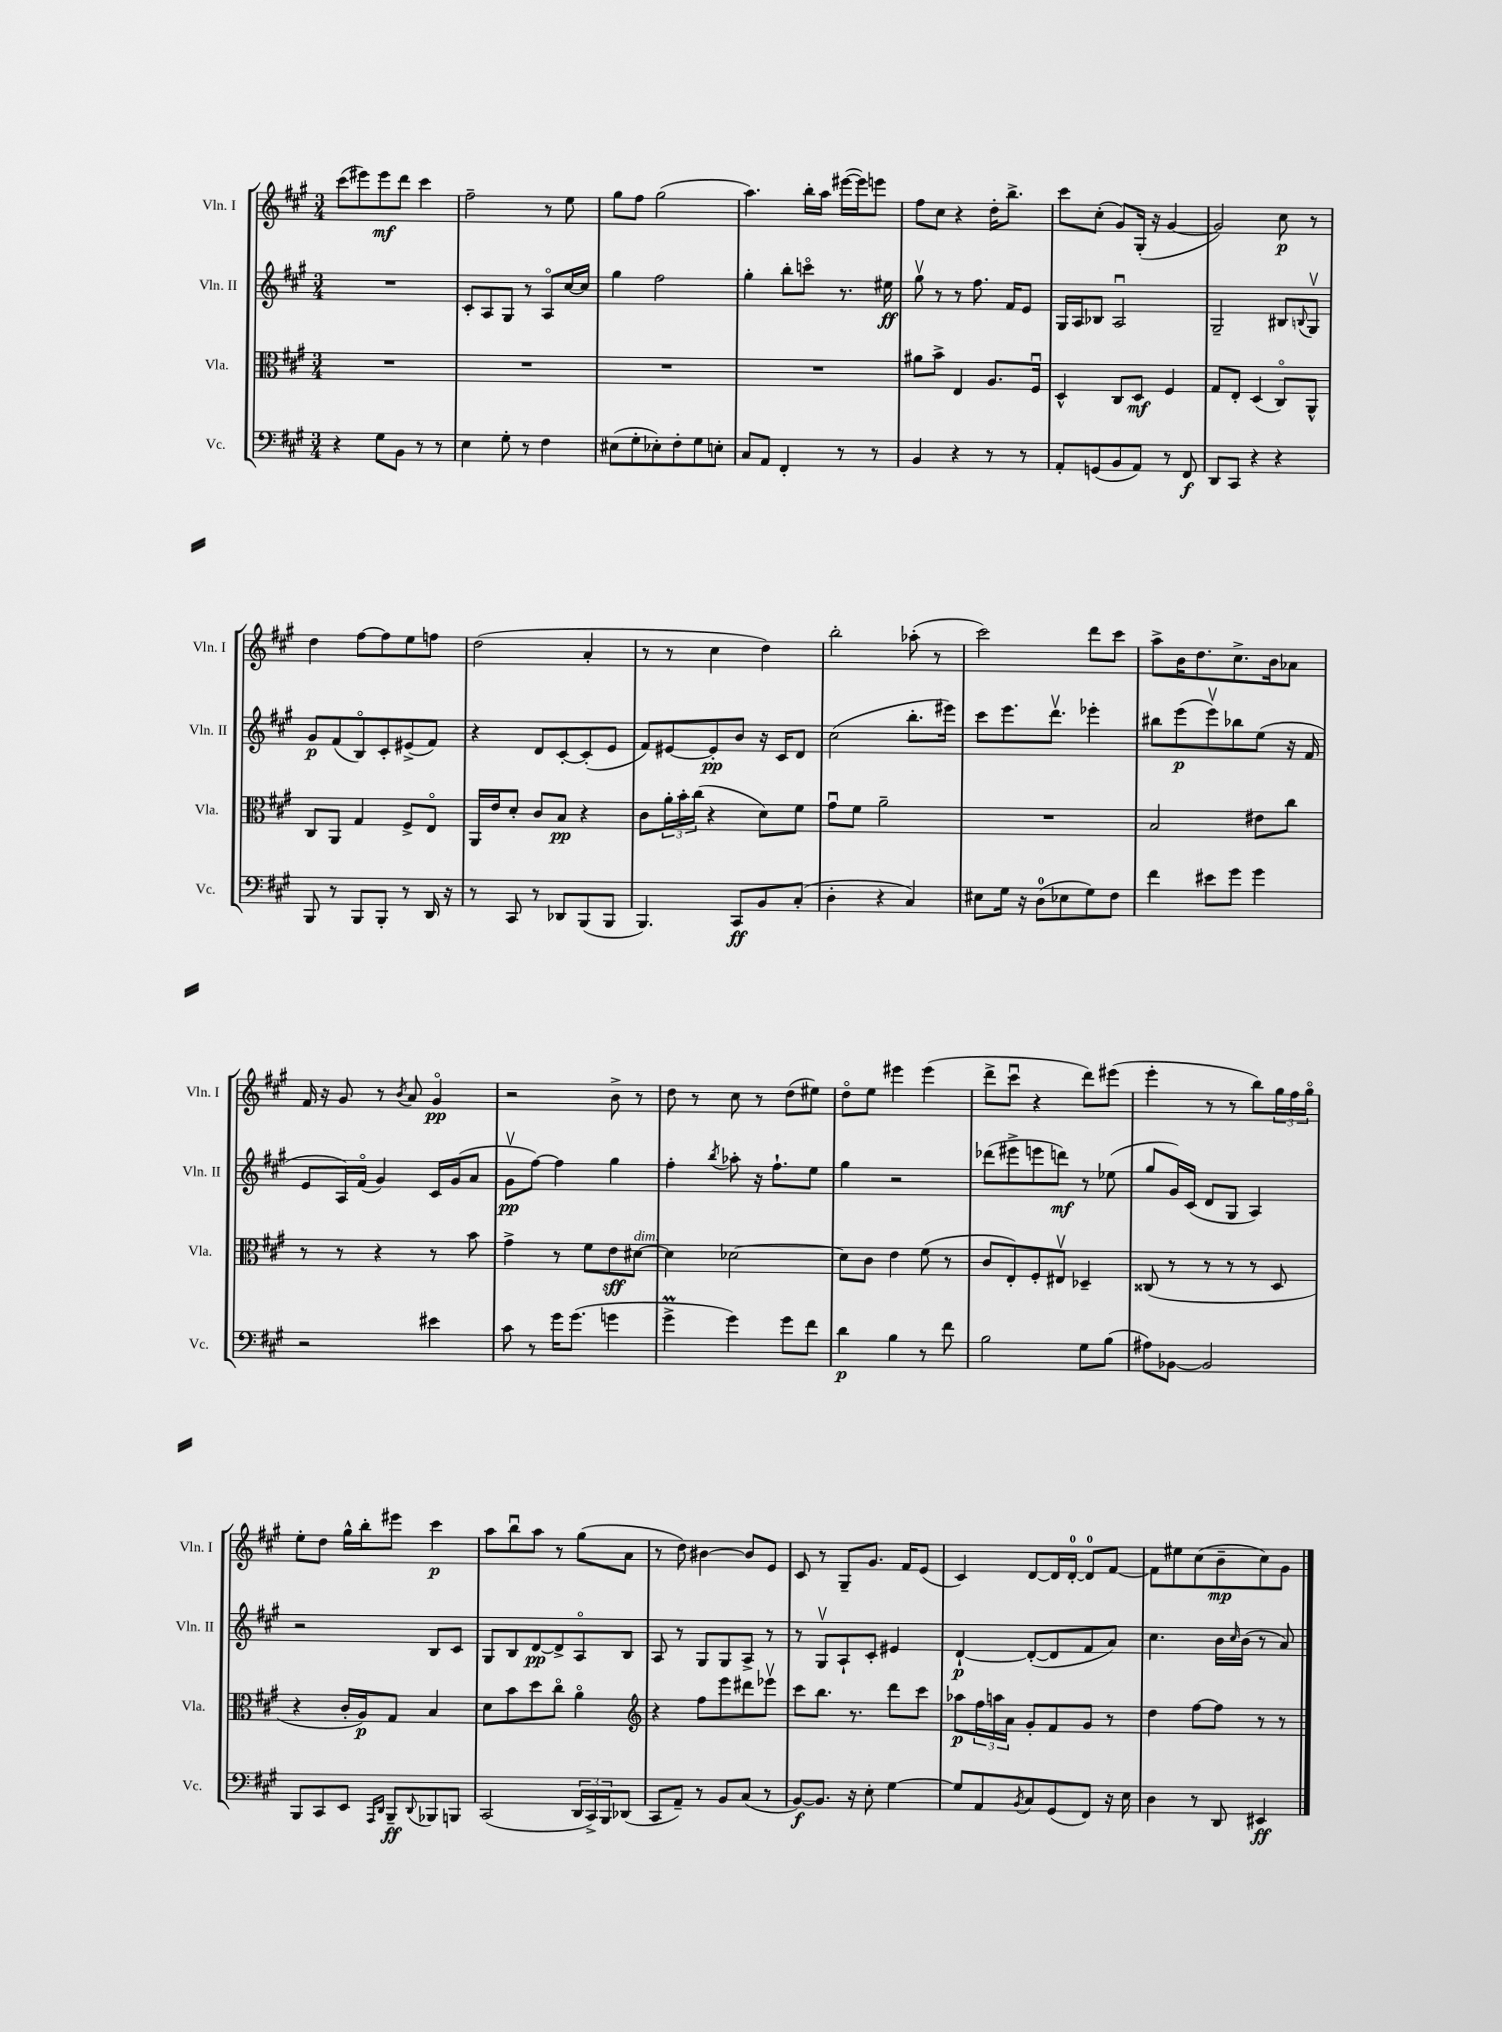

**kern	**dynam	**kern	**dynam	**kern	**dynam	**kern	**dynam
*part4	*part4	*part3	*part3	*part2	*part2	*part1	*part1
*staff4	*staff4	*staff3	*staff3	*staff2	*staff2	*staff1	*staff1
*I"Vc.	*	*I"Vla.	*	*I"Vln. II	*	*I"Vln. I	*
*I'Vc.	*	*I'Vla.	*	*I'Vln. II	*	*I'Vln. I	*
*clefF4	*	*clefC3	*	*clefG2	*	*clefG2	*
*k[f#c#g#]	*	*k[f#c#g#]	*	*k[f#c#g#]	*	*k[f#c#g#]	*
*M3/4	*	*M3/4	*	*M3/4	*	*M3/4	*
=75	=75	=75	=75	=75	=75	=75	=75
4r	.	2.r	.	2.r	.	(8ccc#\L	.
.	.	.	.	.	.	8eee#X\)	.
8G#\L	.	.	.	.	.	8eee#\	mf
8BB\J	.	.	.	.	.	8ddd\J	.
8r	.	.	.	.	.	4ccc#\	.
8r	.	.	.	.	.	.	.
=76	=76	=76	=76	=76	=76	=76	=76
4E\	.	2.r	.	8c#'/L	.	2ff#~\	.
.	.	.	.	8A/	.	.	.
8G#'\	.	.	.	8G#/J	.	.	.
8r	.	.	.	8r	.	.	.
4F#\	.	.	.	8A/L	.	8r	.
.	.	.	.	[16cc#/L	.	8ee\	.
.	.	.	.	16cc#/JJ]	.	.	.
=77	=77	=77	=77	=77	=77	=77	=77
(8E#X\L	.	2.r	.	4gg#\	.	8gg#\L	.
8G#'\	.	.	.	.	.	8ff#\J	.
8E-X'\)	.	.	.	2ff#\	.	(2gg#\	.
8F#'\	.	.	.	.	.	.	.
8G#\	.	.	.	.	.	.	.
8En'\J	.	.	.	.	.	.	.
=78	=78	=78	=78	=78	=78	=78	=78
8C#/L	.	2.r	.	4gg#'\	.	4.aa\)	.
8AA/J	.	.	.	.	.	.	.
4FF#'/	.	.	.	8bb'\L	.	.	.
.	.	.	.	8cccn\J	.	16bb'\LL	.
.	.	.	.	.	.	16aa\JJ	.
8r	.	.	.	8.r	.	([16eee#X\LL	.
.	.	.	.	.	.	16eee#\J])	.
8r	.	.	.	.	.	8eeen\J	.
.	.	.	.	16ee#X\	ff	.	.
=79	=79	=79	=79	=79	=79	=79	=79
4BB/	.	8a#X\L	.	8gg#v\	.	8ff#\L	.
.	.	8b^\J	.	8r	.	8cc#\J	.
4r	.	4E/	.	8r	.	4r	.
.	.	.	.	8.ff#\	.	.	.
8r	.	8.A/L	.	.	.	16dd'\KL	.
.	.	.	.	16f#/KL	.	8.bb^\J	.
8r	.	.	.	8e/J	.	.	.
.	.	16F#u/Jk	.	.	.	.	.
=80	=80	=80	=80	=80	=80	=80	=80
8AA'/L	.	4D^^/	.	16G#/LL	.	8ccc#\L	.
.	.	.	.	16A/J	.	.	.
(8GGn/	.	.	.	8B-X/J	.	(8cc#'\J	.
8BB/	.	8C#/L	.	2Au/	.	8g#/L)	.
8AA/J)	.	8D/J	mf	.	.	(16G#'/Jk	.
.	.	.	.	.	.	16r	.
8r	.	4F#/	.	.	.	[4g#/	.
8FF#/	f	.	.	.	.	.	.
=81	=81	=81	=81	=81	=81	=81	=81
8DD/L	.	8G#/L	.	2G#~/	.	2g#/])	.
8CC#/J	.	8E'/J	.	.	.	.	.
4r	.	(4D/	.	.	.	.	.
4r	.	8C#/L)	.	8B#X/L	.	8cc#\	p
.	.	.	.	8qqBn/	.	.	.
.	.	8AA^^/J	.	8G#v/J	.	8r	.
!!LO:LB:g=z
=82	=82	=82	=82	=82	=82	=82	=82
8BBB/	.	8C#/L	.	8g#/L	p	4dd\	.
8r	.	8AA/J	.	(8f#/	.	.	.
8BBB/L	.	4G#/	.	8B/)	.	[8ff#\L	.
8BBB'/J	.	.	.	8c#'/	.	8ff#\]	.
8r	.	8F#^/L	.	(8e#X^/	.	8ee\	.
16DD/	.	8E/J	.	8f#/J)	.	8ffn\J	.
16r	.	.	.	.	.	.	.
=83	=83	=83	=83	=83	=83	=83	=83
8r	.	16AA/LL	.	4r	.	(2dd\	.
.	.	16e/J	.	.	.	.	.
8CC#/	.	8d'/J	.	.	.	.	.
8r	.	8c#/L	.	8d/L	.	.	.
8DD-X/L	.	8B/J	pp	[8c#'/	.	.	.
(8BBB/	.	4r	.	(8c#'/]	.	4a'/	.
8BBB/J	.	.	.	8e/J	.	.	.
=84	=84	=84	=84	=84	=84	=84	=84
4.BBB/)	.	8c#\L	.	8f#/L)	.	8r	.
.	.	24a'\L	.	[8e#X/	.	8r	.
.	.	24b'\	.	.	.	.	.
.	.	(24cc#\JJ	.	.	.	.	.
.	.	4r	.	8e#'/]	pp	4cc#\	.
8CC#/L	ff	.	.	8b/J	.	.	.
8BB/	.	8d\L)	.	16r	.	4dd\)	.
.	.	.	.	16c#/KL	.	.	.
(8C#'/J	.	8f#\J	.	8d/J	.	.	.
=85	=85	=85	=85	=85	=85	=85	=85
4D'\	.	8g#u\L	.	(2cc#\	.	2bb'\	.
.	.	8f#\J	.	.	.	.	.
4r	.	2a~\	.	.	.	.	.
4C#/)	.	.	.	8.bb'\L	.	(8aa-X'\	.
.	.	.	.	.	.	8r	.
.	.	.	.	16eee#X\Jk)	.	.	.
=86	=86	=86	=86	=86	=86	=86	=86
8E#X\L	.	2.r	.	8ccc#\L	.	2ccc#\)	.
16G#\Jk	.	.	.	8.eee\	.	.	.
16r	.	.	.	.	.	.	.
(8D\L	.	.	.	.	.	.	.
.	.	.	.	8.dddv\J	.	.	.
8E-X\	.	.	.	.	.	.	.
8G#\)	.	.	.	4eee-X'\	.	8ddd\L	.
8F#\J	.	.	.	.	.	8ccc#\J	.
=87	=87	=87	=87	=87	=87	=87	=87
4f#\	.	2B/	.	8bb#X\L	.	8aa^\L	.
.	.	.	.	(8eee\	p	16b\K	.
.	.	.	.	.	.	8.dd\	.
8e#X\L	.	.	.	8eeev\)	.	.	.
8g#\J	.	.	.	8bb-X\	.	8.cc#^\	.
4g#\	.	8e#X\L	.	(8ee\J	.	.	.
.	.	.	.	.	.	16b\k	.
.	.	8cc#\J	.	16r	.	8a-X\J	.
.	.	.	.	16f#/	.	.	.
!!LO:LB:g=z
=88	=88	=88	=88	=88	=88	=88	=88
2r	.	8r	.	8e/L	.	16f#/	.
.	.	.	.	.	.	16r	.
.	.	8r	.	16A/L)	.	8g#/	.
.	.	.	.	(16f#/JJ	.	.	.
.	.	4r	.	4g#/)	.	8r	.
.	.	.	.	.	.	8qb/	.
.	.	.	.	.	.	8a/	.
4e#X\	.	8r	.	16c#/LL	.	4g#/	pp
.	.	.	.	(16g#/J	.	.	.
.	.	8b\	.	8a/J	.	.	.
=89	=89	=89	=89	=89	=89	=89	=89
8c#\	.	4g#^\	.	8g#v\L	pp	2r	.
8r	.	.	.	[8ff#\J)	.	.	.
16g#\KL	.	8r	.	4ff#\]	.	.	.
(8.g#\J	.	.	.	.	.	.	.
.	.	8f#\L	.	.	.	.	.
4gn\	.	8e\	sff	4gg#\	.	8b^\	.
!	!	!LO:TX:a:i:t=dim.	!	!	!	!	!
.	.	[8d#X\J	.	.	.	8r	.
=90	=90	=90	=90	=90	=90	=90	=90
4g#m^\	.	4d#\]	.	4ff#'\	.	8dd\	.
.	.	.	.	.	.	8r	.
.	.	.	.	8qbb/	.	.	.
4g#\)	.	[2d-X\	.	8aa-X'\	.	8cc#\	.
.	.	.	.	16r	.	8r	.
.	.	.	.	8.ff#`\L	.	.	.
8g#\L	.	.	.	.	.	(8dd\L	.
8f#\J	.	.	.	8ee\J	.	8ee#X\J)	.
=91	=91	=91	=91	=91	=91	=91	=91
4d\	p	8d-\L]	.	4gg#\	.	8dd\L	.
.	.	8c#\J	.	.	.	8ee\J	.
4B\	.	4e\	.	2r	.	4eee#X\	.
8r	.	(8f#\	.	.	.	(4eee#\	.
8f#\	.	8r	.	.	.	.	.
=92	=92	=92	=92	=92	=92	=92	=92
2B\	.	8c#/L	.	(8ddd-X\L	.	8ddd^\L	.
.	.	8E'/)	.	8eee#X^\	.	8ccc#u\J	.
.	.	8F#'/	.	8eeen\	.	4r	.
.	.	8E#Xv/J	.	8dddn\J)	mf	.	.
8G#\L	.	4D-X~/	.	8r	.	8ddd\L)	.
(8B\J	.	.	.	(8ee-X\	.	(8eee#X\J	.
=93	=93	=93	=93	=93	=93	=93	=93
8A#X\L)	.	(8C##X/	.	8gg#/L	.	4eee'\	.
[8BB-X\J	.	8r	.	16g#/L)	.	.	.
.	.	.	.	(16c#/JJ	.	.	.
2BB-/]	.	8r	.	8d/L	.	8r	.
.	.	8r	.	8G#/J	.	8r	.
.	.	8r	.	4A/)	.	8bb\L)	.
.	.	8D/	.	.	.	24gg#\L	.
.	.	.	.	.	.	24ff#\	.
.	.	.	.	.	.	24gg#\JJ	.
!!LO:LB:g=z
=94	=94	=94	=94	=94	=94	=94	=94
8BBB/L	.	4r	.	2r	.	8ee'\L	.
8CC#/	.	.	.	.	.	8dd\J	.
8EE/J	.	16c#'/LL	.	.	.	16gg#^^\LL	.
.	.	16A/J)	p	.	.	16bb'\J	.
16qqAAA/LL	.	.	.	.	.	.	.
16qqDD/JJ	.	.	.	.	.	.	.
8BBB~/L	ff	8G#/J	.	.	.	8eee#X\J	.
8qqDD/	.	.	.	.	.	.	.
8BBB-X/	.	4B/	.	8B/L	.	4ccc#\	p
8BBBn/J	.	.	.	8c#/J	.	.	.
=95	=95	=95	=95	=95	=95	=95	=95
(2CC#/	.	8d\L	.	8G#/L	.	8aa\L	.
.	.	8b\	.	8B/	.	8bbu\	.
.	.	8dd\	.	[8d/	pp	8aa\J	.
.	.	8cc#\J	.	8d^/]	.	8r	.
24DD/LL	.	4a\	.	8A/	.	(8gg#\L	.
24CC#^/)	.	.	.	.	.	.	.
24BBB/J	.	.	.	.	.	.	.
(8DD-X/J	.	.	.	8B/J	.	8a\J	.
=96	=96	=96	=96	=96	=96	=96	=96
*	*	*clefG2	*	*	*	*	*
8CC#/L	.	4r	.	8A/	.	8r	.
8AA~/J)	.	.	.	8r	.	8dd\)	.
8r	.	8ff#\L	.	8G#/L	.	[4b#X\	.
8BB/L	.	8eee\	.	8G#/	.	.	.
(8C#/J	.	8ddd#X\	.	8A^/J	.	8b#/L]	.
8r	.	8eee-Xv\J	.	8r	.	8e/J	.
=97	=97	=97	=97	=97	=97	=97	=97
[8BB/L)	f	8ccc#\L	.	8r	.	8c#/	.
8.BB/J]	.	8.bb\J	.	8G#v/L	.	8r	.
.	.	.	.	8A`/	.	8G#~/L	.
16r	.	8.r	.	.	.	.	.
8E'\	.	.	.	8c#'/J	.	8.g#/J	.
[4G#\	.	8ddd\L	.	4e#X/	.	.	.
.	.	.	.	.	.	16f#/KL	.
.	.	8ccc#\J	.	.	.	(8e/J	.
=98	=98	=98	=98	=98	=98	=98	=98
8G#/L]	.	8aa-X\L	p	[4d`/	p	4c#/)	.
8AA/	.	24ff#\L	.	.	.	.	.
.	.	24aan\	.	.	.	.	.
.	.	24a\JJ	.	.	.	.	.
8qBB/	.	.	.	.	.	.	.
8C#/	.	8g#'/L	.	(8d'/L_	.	[8d/L	.
(8GG#/	.	8f#/	.	8d/]	.	16d/L]	.
.	.	.	.	.	.	[16d'/JJ	.
8FF#/J)	.	8g#/J	.	8f#/	.	8d/L]	.
16r	.	8r	.	8a/J)	.	[8f#/J	.
16E\	.	.	.	.	.	.	.
=99	=99	=99	=99	=99	=99	=99	=99
4D\	.	4dd\	.	4.cc#\	.	8f#\L]	.
.	.	.	.	.	.	8ee#X\	.
8r	.	[8ff#\L	.	.	.	(8cc#\	.
8DD/	.	8ff#\J]	.	16b\LL	.	8b~\	mp
.	.	.	.	16qqcc#/	.	.	.
.	.	.	.	(16b\JJ	.	.	.
4EE#X/	ff	8r	.	8r	.	8cc#\)	.
.	.	8r	.	8a/)	.	8g#\J	.
==	==	==	==	==	==	==	==
*-	*-	*-	*-	*-	*-	*-	*-
